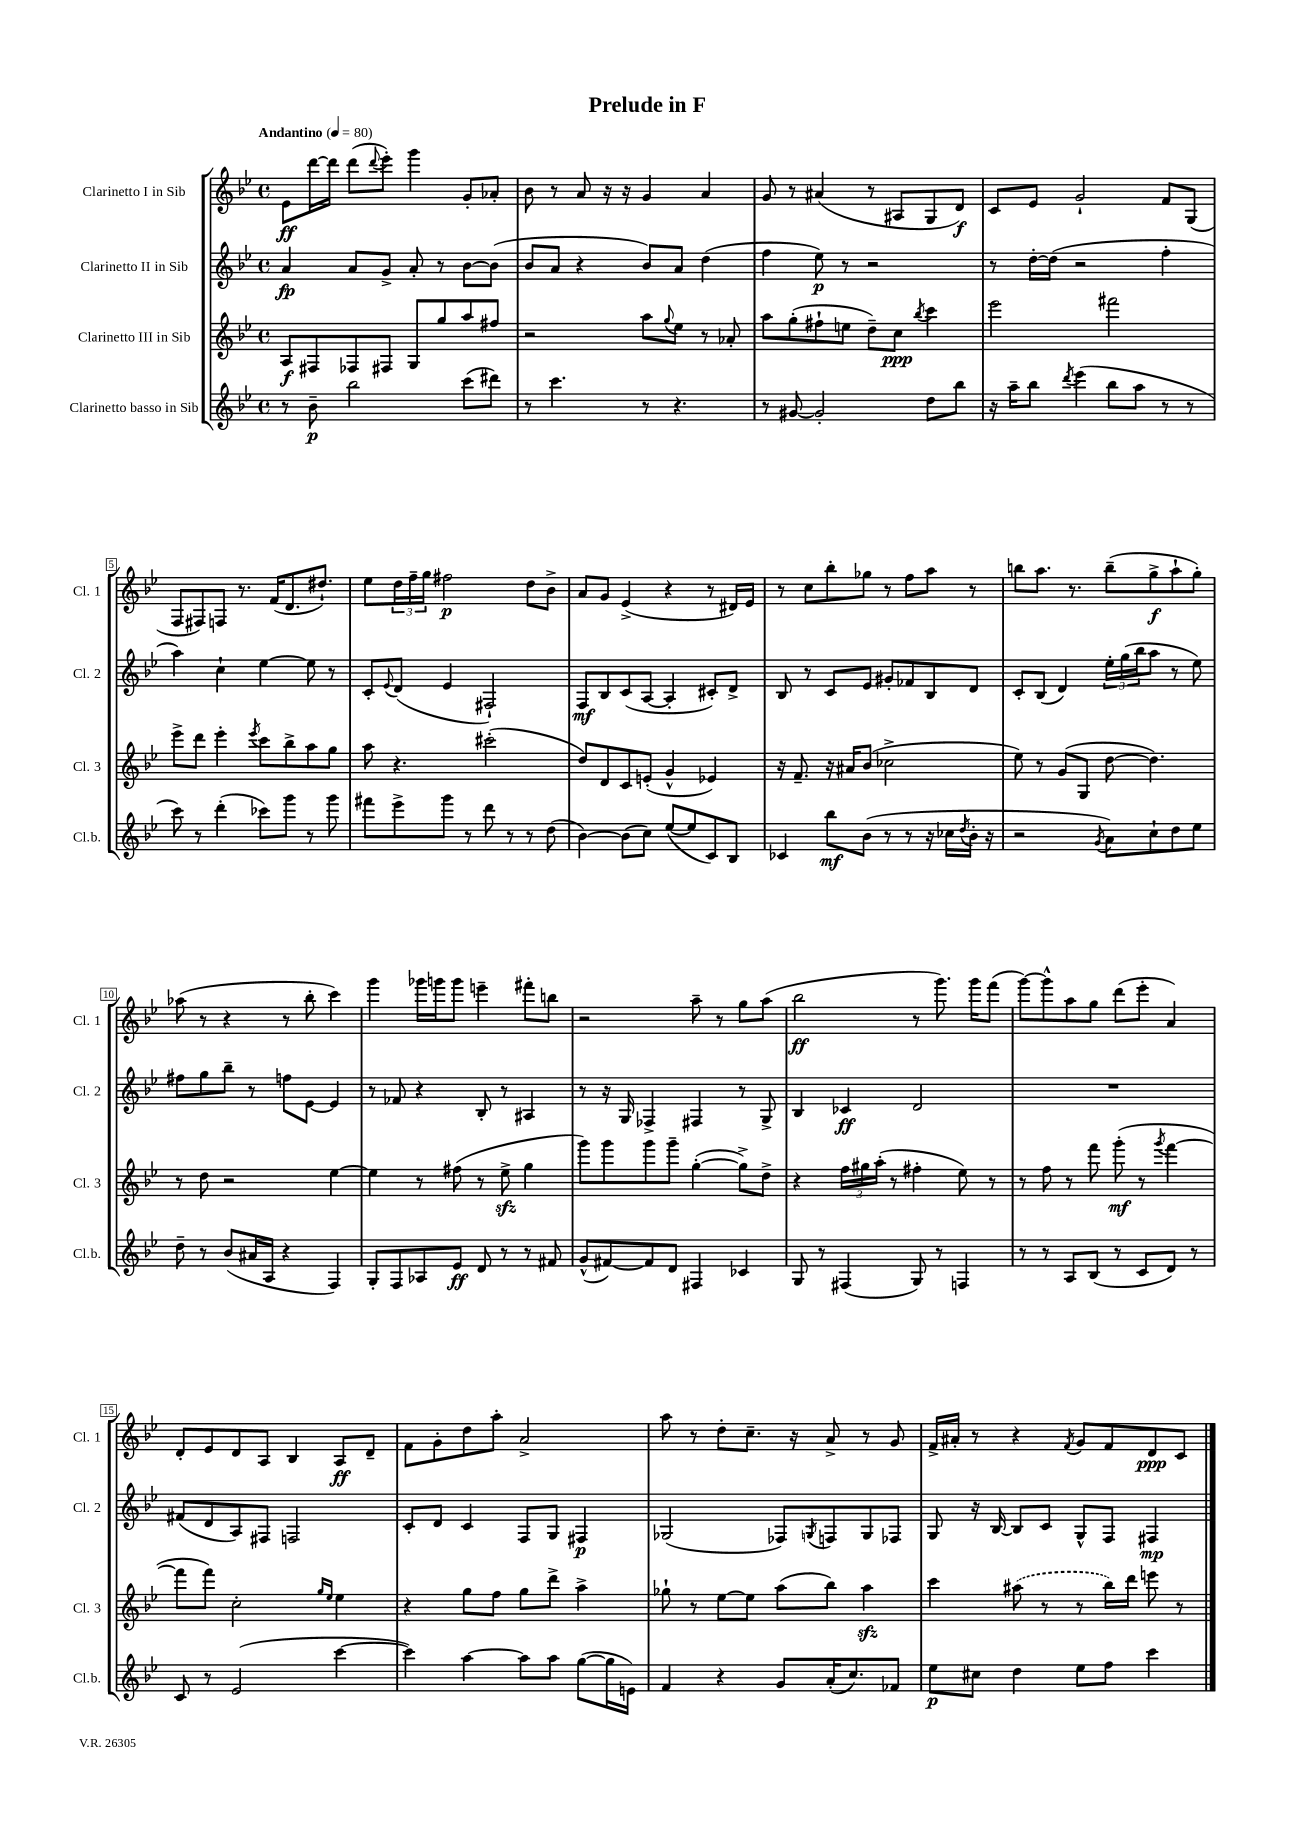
\header { title = "Prelude in F" }
<<
\new StaffGroup <<
\new Staff = "s0" \with { instrumentName = "Clarinetto I in Sib" shortInstrumentName = "Cl. 1" } {
    \clef treble \key bes \major \defaultTimeSignature \time 4/4 \tempo "Andantino" 4 = 80
    ees'8\ff d'''16~ d'''16 d'''8( \appoggiatura { d'''8 } ees'''8-.) g'''4 g'8-. aes'8-. |
    bes'8 r8 a'8 r16 r16 g'4 a'4 |
    g'8 r8 ais'4( r8 ais8 g8 d'8\f) |
    c'8 ees'8 g'2-! f'8 g8( |
    f8 fis8) f8 r8. f'16( d'8. dis''8.-!) |
    ees''8 \tuplet 3/2 { d''16 f''16-- g''16 } fis''2\p d''8 bes'8-> |
    a'8 g'8 ees'4->( r4 r8 dis'16) ees'16 |
    r8 c''8 bes''8-. ges''8 r8 f''8 a''8 r8 |
    b''8 a''8. r8. b''8--( g''8->\f a''8-! g''8-.) |
    aes''8( r8 r4 r8 bes''8-. c'''4) |
    g'''4 ges'''16 g'''16 g'''8 e'''4-- fis'''8-. b''8 |
    r2 a''8-- r8 g''8 a''8( |
    bes''2\ff r8 g'''8.) g'''16 f'''8( |
    g'''8~) g'''8-^ a''8 g''8 d'''8( ees'''8-. a'4) |
    d'8-. ees'8 d'8 a8 bes4 a8\ff d'8-- |
    f'8 g'8-. d''8 a''8-. a'2-> |
    a''8 r8 d''8-. c''8.-- r16 a'8-> r8 g'8 |
    f'16-> ais'16-. r8 r4 \acciaccatura { f'8 } g'8 f'8 d'8\ppp c'8 \bar "|." |
}
\new Staff = "s1" \with { instrumentName = "Clarinetto II in Sib" shortInstrumentName = "Cl. 2" } {
    \clef treble \key bes \major \defaultTimeSignature \time 4/4
    a'4\fp a'8 g'8-> a'8-. r8 bes'8~ bes'8( |
    bes'8 a'8 r4 bes'8) a'8 d''4( |
    f''4 ees''8\p) r8 r2 |
    r8 d''16~-. d''16( r2 f''4-. |
    a''4) c''4-! ees''4~ ees''8 r8 |
    c'8-. \appoggiatura { ees'8 } d'8( ees'4 fis2-!) |
    f8\mf bes8 c'8( a8~ a4-. cis'8-.) d'8-> |
    bes8 r8 c'8 ees'8 gis'8-. fes'8 bes8 d'8 |
    c'8-. bes8( d'4) \tuplet 3/2 { ees''16-. g''16( bes''16 } a''8 r8 ees''8) |
    fis''8 g''8 bes''8-- r8 f''8 ees'8~ ees'4 |
    r8 fes'8 r4 bes8-. r8 ais4 |
    r8 r16 g16 fes4-> fis4 r8 g8-> |
    bes4 ces'4\ff d'2 |
    R1 |
    fis'8( d'8 a8) fis8 f2 |
    c'8-. d'8 c'4 f8 g8 fis4\p |
    ges2( fes8) \acciaccatura { g8 } f8 g8 fes8 |
    g8 r16 bes16~ bes8 c'8 g8-^ f8 fis4\mp \bar "|." |
}
\new Staff = "s2" \with { instrumentName = "Clarinetto III in Sib" shortInstrumentName = "Cl. 3" } {
    \clef treble \key bes \major \defaultTimeSignature \time 4/4
    a8\f fis8 fes8 fis8 g8 g''8 a''8 fis''8 |
    r2 a''8 \appoggiatura { g''8 } ees''8 r8 aes'8-. |
    a''8 g''8-.( fis''8-! e''8 d''8--) c''8\ppp \acciaccatura { bes''8 } c'''4 |
    ees'''2 fis'''2 |
    ees'''8-> d'''8 ees'''4-. \acciaccatura { ees'''8 } c'''8 bes''8-> a''8 g''8 |
    a''8 r4. cis'''2-.( |
    d''8) d'8 c'8 e'8-.( g'4-^ ees'4) |
    r16 f'8.-- r16 ais'16 bes'8( ces''2-> |
    ees''8) r8 g'8( g8 d''8~ d''4.) |
    r8 d''8 r2 ees''4~ |
    ees''4 r8 fis''8( r8 ees''8->\sfz g''4 |
    g'''8) g'''8 g'''8 g'''8-- g''4~-.( g''8->) d''8-> |
    r4 \tuplet 3/2 { f''16 gis''16 a''16-.( } r8 fis''4-. ees''8) r8 |
    r8 f''8 r8 f'''8 g'''8-.\mf( r8 \acciaccatura { g'''8 } f'''4~ |
    f'''8 f'''8) c''2-. \grace { g''16 ees''16 } ees''4 |
    r4 g''8 f''8 g''8 d'''8-> a''4-> |
    ges''8-! r8 ees''8~ ees''8 a''8( bes''8) a''4\sfz |
    c'''4 \once \slurDashed ais''8( r8 r8 bes''16) d'''16 e'''8 r8 \bar "|." |
}
\new Staff = "s3" \with { instrumentName = "Clarinetto basso in Sib" shortInstrumentName = "Cl.b." } {
    \clef treble \key bes \major \defaultTimeSignature \time 4/4
    r8 bes'8--\p bes''2 c'''8( dis'''8) |
    r8 c'''4. r8 r4. |
    r8 gis'8~ gis'2-. d''8 bes''8 |
    r16 a''16-- bes''8 \acciaccatura { d'''8 } ees'''4( bes''8 a''8 r8 r8 |
    c'''8) r8 d'''4-.( ces'''8) g'''8 r8 g'''8 |
    fis'''8 ees'''8-> g'''8 r8 d'''8 r8 r8 d''8( |
    bes'4~) bes'8( c''8) ees''8~( ees''8 c'8) bes8 |
    ces'4 bes''8\mf bes'8( r8 r8 r16 ces''16 \acciaccatura { d''8 } bes'16-. r16 |
    r2 \acciaccatura { g'8 } a'8) c''8-! d''8 ees''8 |
    d''8-- r8 bes'8( ais'16 a16 r4 f4) |
    g8-. f8 aes8 ees'8\ff d'8 r8 r8 fis'8 |
    g'8-^( fis'8~) fis'8 d'8 fis4 ces'4 |
    g8 r8 fis4( g8) r8 f4 |
    r8 r8 a8 bes8( r8 c'8 d'8) r8 |
    c'8 r8 ees'2( c'''4~ |
    c'''4) a''4~ a''8 a''8 g''8~( g''16 e'16) |
    f'4 r4 g'8 a'16-.( c''8.) fes'8 |
    ees''8\p cis''8 d''4 ees''8 f''8 c'''4 \bar "|." |
}
>>
>>
\layout { \context { \Score \override BarNumber.stencil = #(make-stencil-boxer 0.1 0.3 ly:text-interface::print) } }
